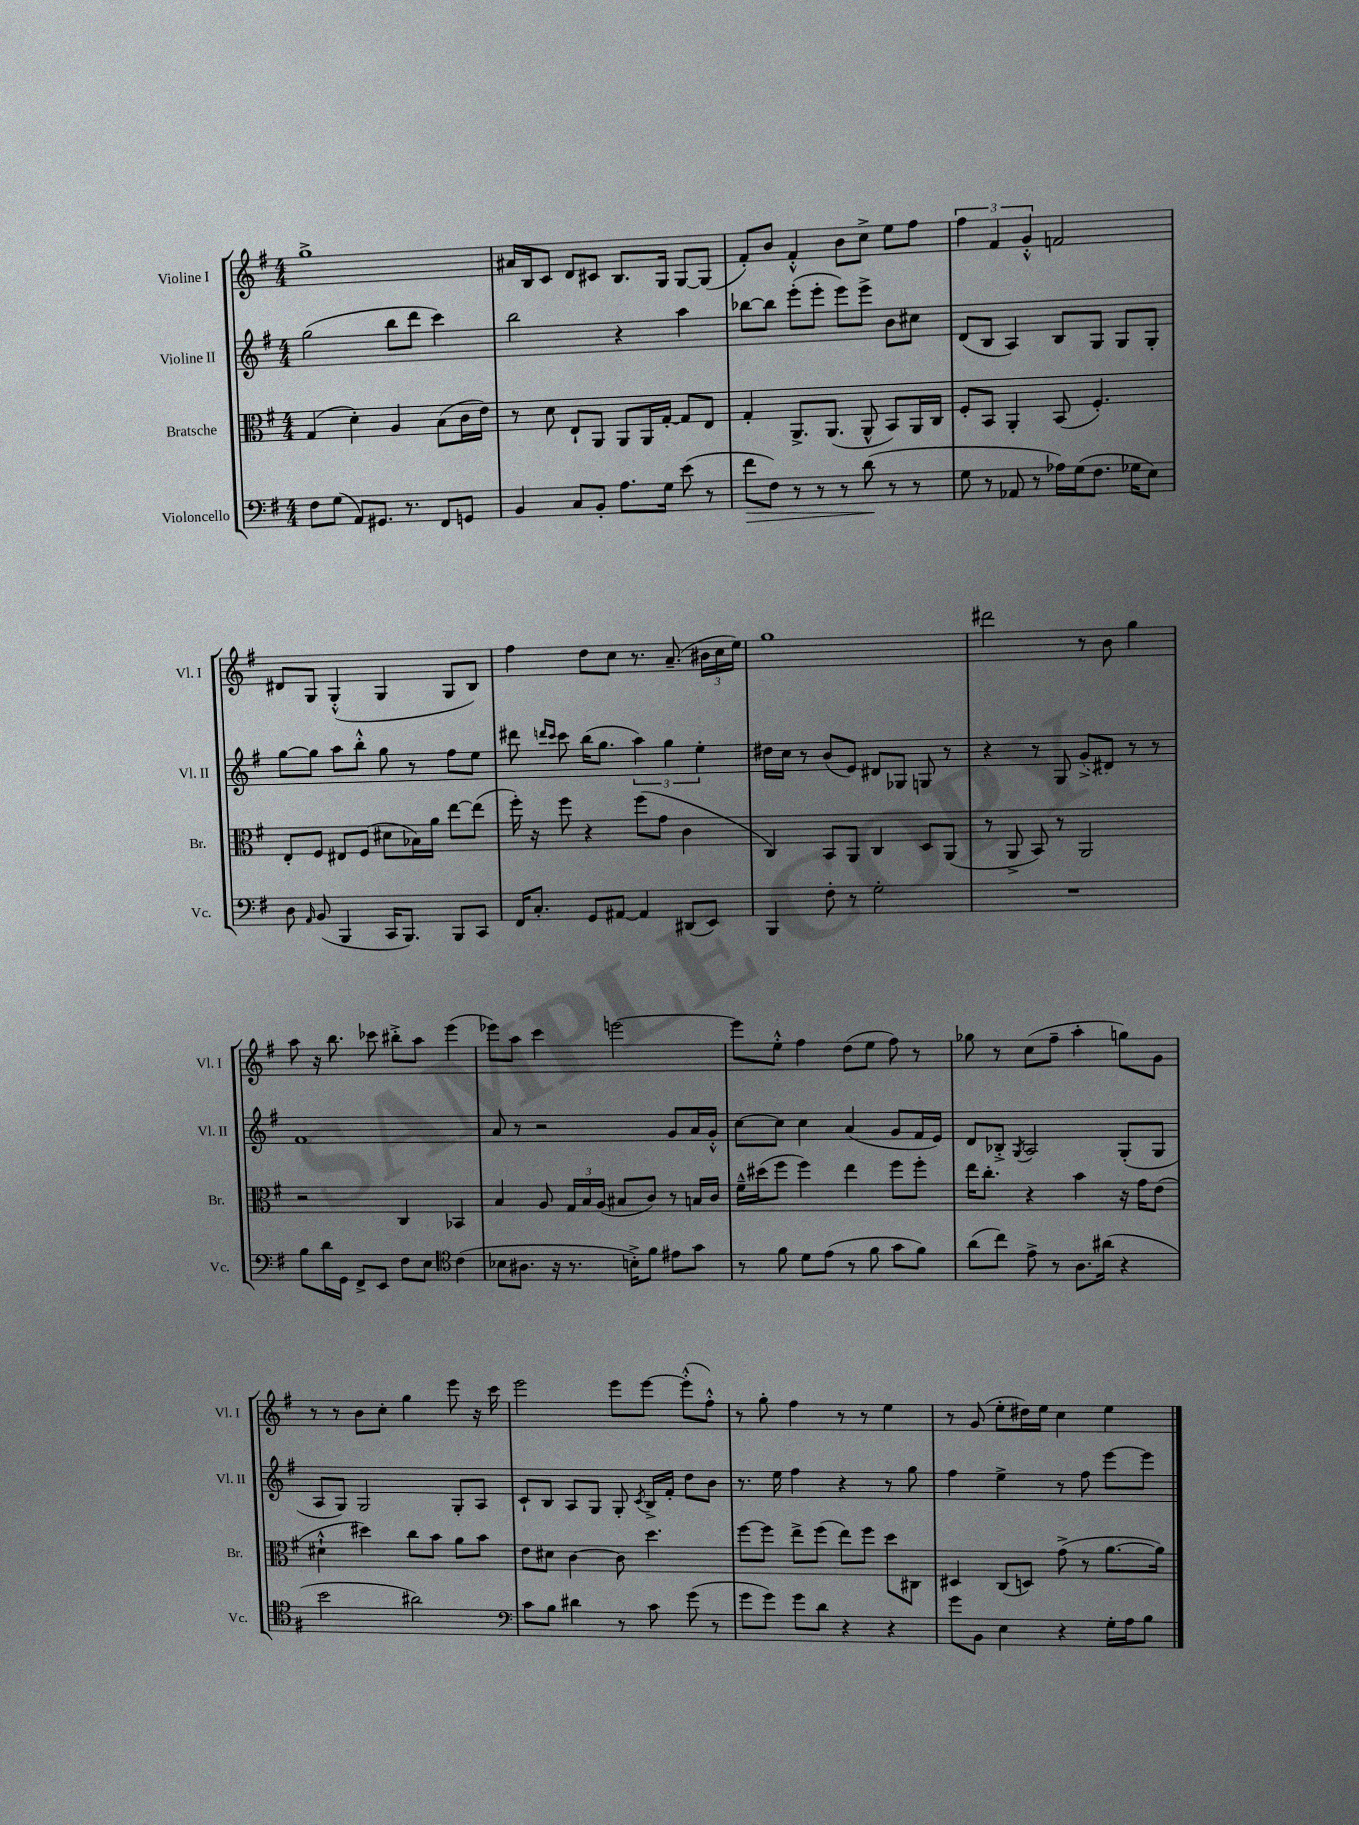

**kern	**kern	**kern	**kern
*staff4	*staff3	*staff2	*staff1
*clefF4	*clefC3	*clefG2	*clefG2
*k[f#]	*k[f#]	*k[f#]	*k[f#]
*M4/4	*M4/4	*M4/4	*M4/4
8F#	(4G	(2gg	1gg^
(8G	.	.	.
8AA)	4d')	.	.
8.GG#	.	.	.
.	4A	8bb	.
8.r	.	.	.
.	.	8ddd	.
8FF#	(8B	4ccc)	.
8GG	16c	.	.
.	16e)	.	.
=	=	=	=
4BB	8r	2bb	16a#
.	.	.	16B
.	8d	.	8c
8C	8E`	.	8d
8BB'	8AA	.	8c#
8.A	8AA	4r	8.B
.	16AA	.	.
16G	[16G'	.	16G
(8e	8G]	4aa	[8G
8r	8E	.	(8G]
=	=	=	=
8f#	4G'	[8bb-	8f#')
8F#)	.	8bb-]	8b
8r	8.AA^	(8eee'	4f#'^^
8r	.	8eee'	.
.	(8.AA	.	.
8r	.	8eee)	8b
(8d	8AA^^	8eee^	8cc^
8r	8BB)	8b	8ee
8r	16AA	8cc#	8ff#
.	16C	.	.
=	=	=	=
8G	8F#'	(8d	6ff#
8r	8BB	8B	.
.	.	.	6f#
8AA-	4AA'	4A)	.
.	.	.	6g'^^
8r	.	.	.
16A-)	(8BB	8B	2f
(16G	.	.	.
8.F#	4.F#')	8G	.
.	.	8G	.
16G-	.	.	.
8E)	.	8G'	.
=	=	=	=
8D	8E'	[8gg	8d#
16qqAA	.	.	.
(8BB	8F#	8gg]	8G
4BBB	8E#	8aa	(4G'^^
.	(8F#	8bb'^^	.
16CC	8d#	8gg	4G
8.BBB)	.	.	.
.	16B-)	8r	.
.	16a	.	.
8BBB	[8ee	8ff#	8G
8CC	(8ee]	8ee	8B)
=	=	=	=
16FF#	16ff#')	8ddd#	4ff#
8.C'	16r	.	.
.	.	16qqddd	.
.	.	16qqccc	.
.	8ff#	8ccc	.
8GG	4r	(16bb	8dd
.	.	8.gg	.
[8AA#	.	.	8cc
4AA#]	(8ff#	6aa)	8.r
.	8g	.	.
.	.	6gg	.
.	.	.	(8.a~
(8DD#	4c	.	.
.	.	6ee'	.
8EE)	.	.	24b#
.	.	.	24cc
.	.	.	24ee)
=	=	=	=
4BBB	4C)	16dd#	1gg
.	.	16cc	.
.	.	8r	.
8F#'	8BB	(8b	.
8r	8AA	8e)	.
2G'	4C	8d#	.
.	.	8G-	.
.	8D	8G	.
.	(8AA	8r	.
=	=	=	=
1r	8r	4r	2ddd#
.	8AA^	.	.
.	8BB)	8r	.
.	8r	8G	.
.	2AA	(8g^	8r
.	.	8d#)	8b
.	.	8r	4gg
.	.	8r	.
=	=	=	=
8B	2r	1f#	8aa
16d	.	.	16r
16GG	.	.	8.bb
8FF#^	.	.	.
8EE	.	.	8ccc-
8F#	4C	.	8bb#'^
8E	.	.	8aa
*clefC4	*	*	*
(4c	4BB-	.	(4eee
=	=	=	=
8B-	4B	8a	8eee-)
8.A#	.	8r	8aa
.	8A	2r	4ccc
16r	.	.	.
8.r	24G	.	.
.	24B	.	.
.	(24A	.	.
.	8B#	.	[2eee
16B'^)	.	.	.
8f#	8c)	.	.
8e#	8r	8g	.
8g	16B	16a	.
.	16c	16g'^^	.
=	=	=	=
8r	16f#~^^	[8cc	8eee]
.	(16dd#	.	.
8f#	8ff#	8cc]	8ee'^^
8d	4ff#)	4cc	4ff#
(8e	.	.	.
8r	4ee	(4a	(8dd
8f#	.	.	8ee
8g	8ff#	8g	8ff#)
8f#)	8ff#'	16f#	8r
.	.	16e)	.
=	=	=	=
(8a	16ee	8d	8gg-
.	8.cc'	.	.
8cc)	.	8B-'^	8r
.	.	8qG	.
8e^	4r	2A	(8cc
8r	.	.	8ff#~
8.A	4b	.	4aa'
(16a#	.	.	.
4r	16r	(8G'	8gg)
.	16g	.	.
.	(8e	8G	8g
=	=	=	=
2b	4d#`^^	8A	8r
.	.	8G)	8r
.	4dd#)	2G	8b
.	.	.	8cc'
2a#)	8cc	.	4gg
.	8b	.	.
.	8a	8G'	8eee
.	8b	8A	16r
.	.	.	16ccc
=	=	=	=
*clefF4	*	*	*
8c	8e	8c`	2eee
8B	8d#	8B	.
4d#	[4c	8A	.
.	.	8G	.
8r	8c]	8G'	8eee
.	.	8qc	.
8c	4.dd	16B^	[8eee
.	.	16f#'	.
(8g	.	8dd	(8eee'^^]
8r	.	8b	8ff#'^^)
=	=	=	=
8g	[8ff#	8.r	8r
8g)	8ff#]	.	8gg'
.	.	16ee	.
8g	8ee^	4ff#	4ff#
8d	(8ff#	.	.
4r	8ee)	4r	8r
.	8ff#	.	8r
4r	8dd	8r	4ee
.	8C#	8gg	.
=	=	=	=
8g	4D#	4ff#	8r
8BB	.	.	(8g
4E	(8C	4ee^	8ee'
.	8D)	.	16dd#)
.	.	.	16ee
4r	(8g^	8r	4cc
.	8r	8ff#	.
16G'	[8.a	[8eee	4ee
16A	.	.	.
8B	.	8eee]	.
.	16a])	.	.
==	==	==	==
*-	*-	*-	*-
